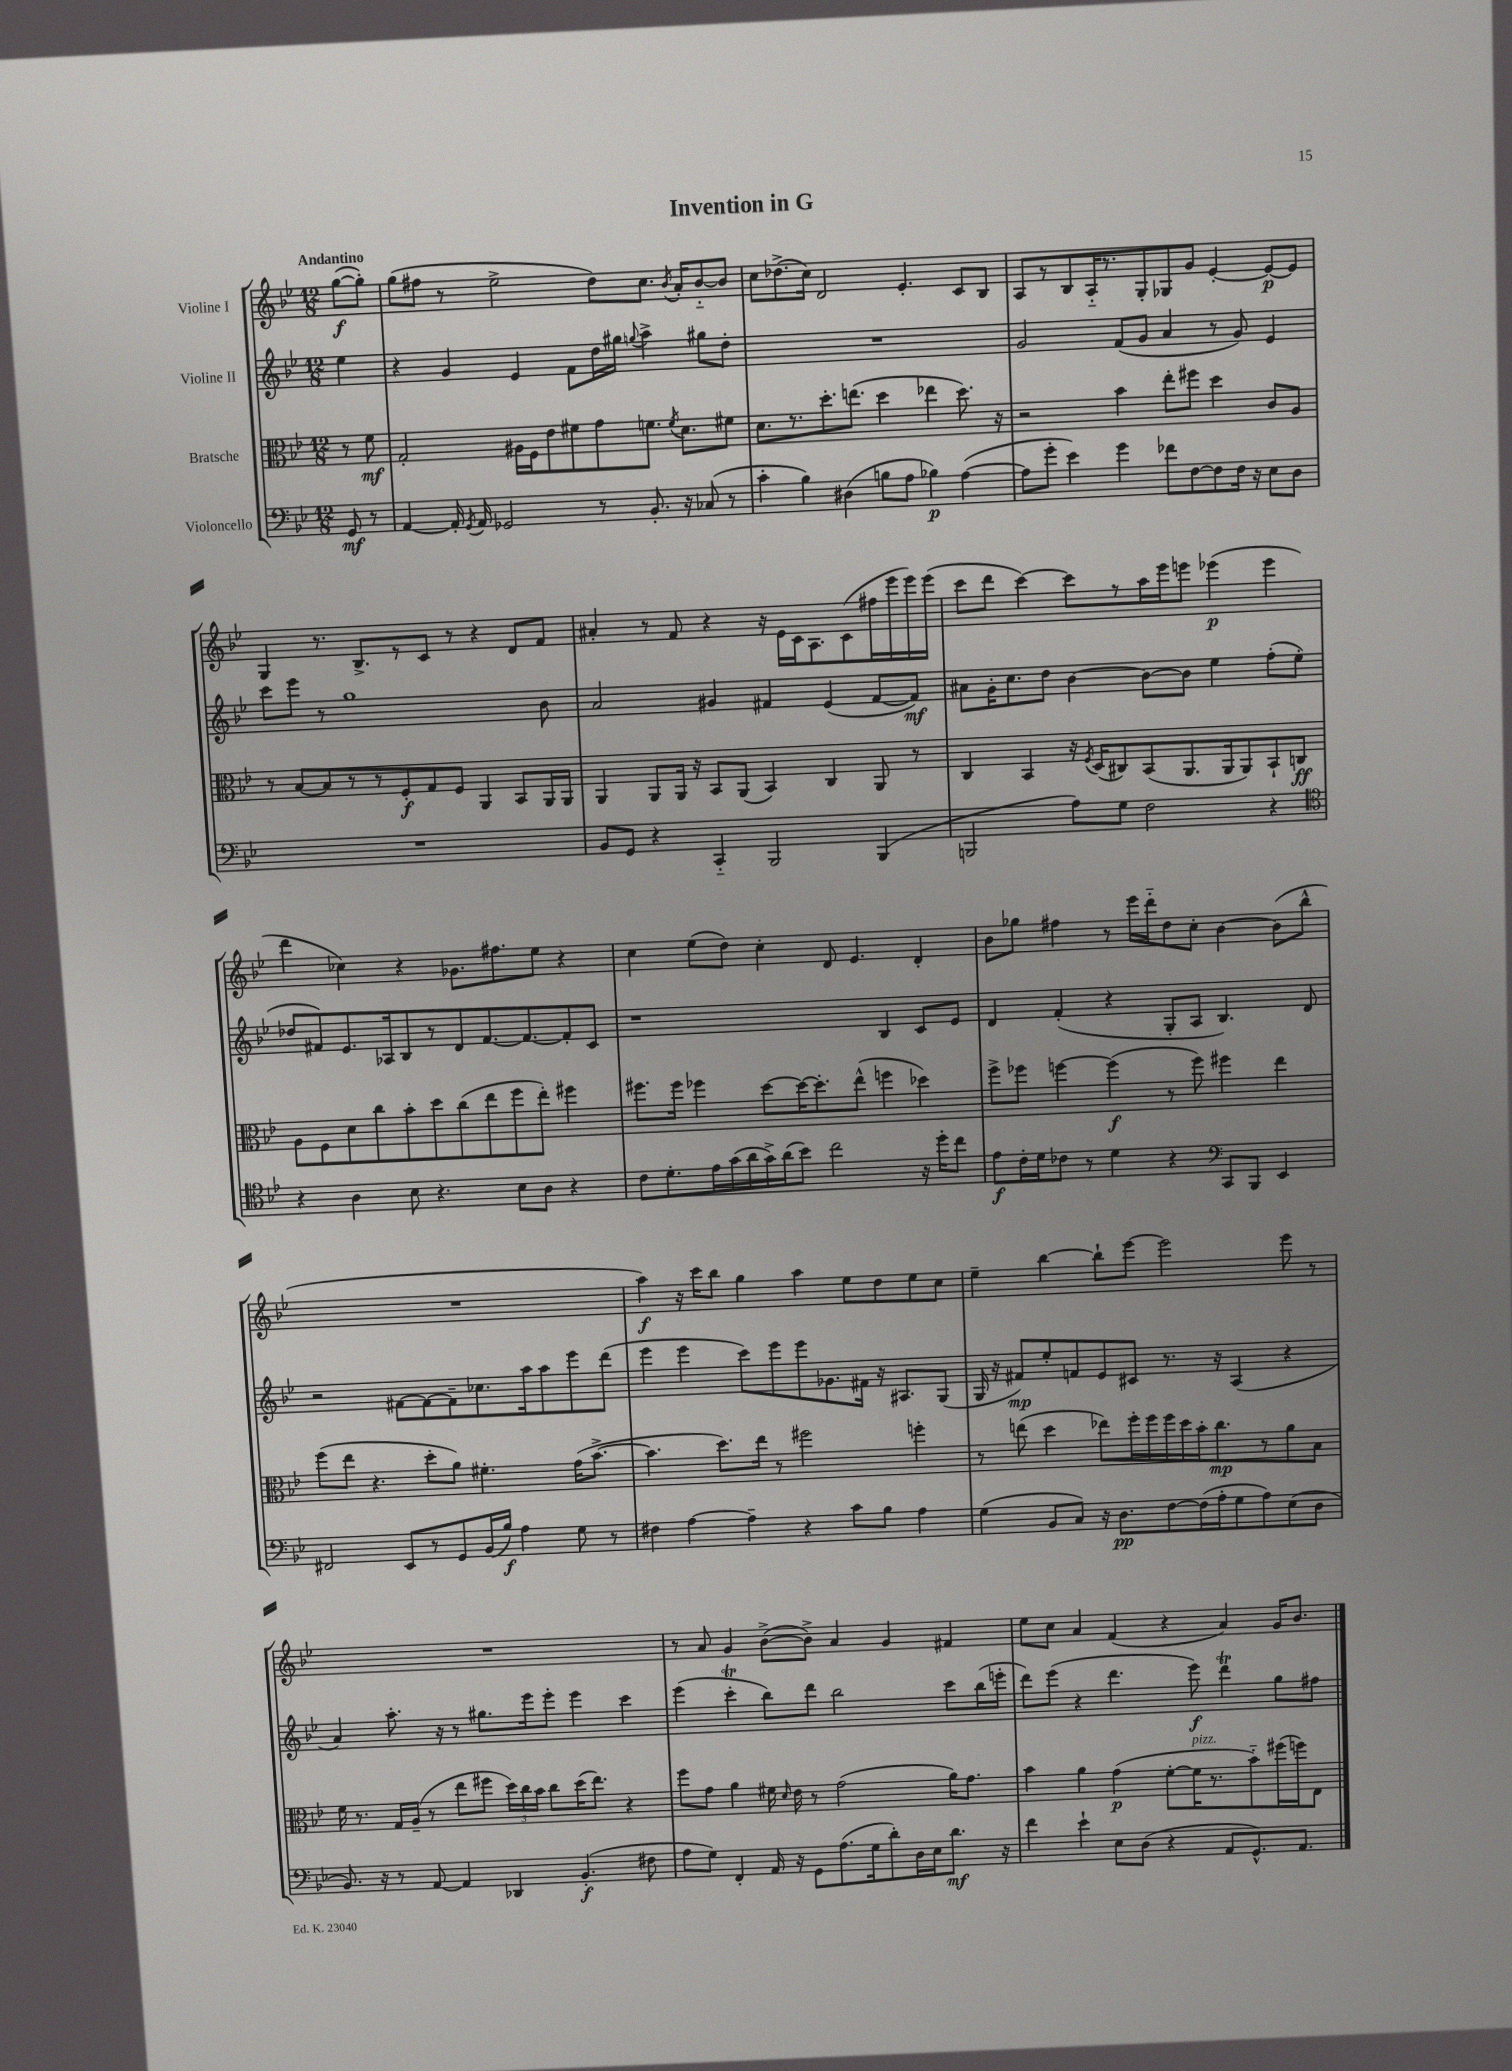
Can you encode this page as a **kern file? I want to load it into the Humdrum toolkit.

**kern	**dynam	**kern	**dynam	**kern	**dynam	**kern	**dynam
*part4	*part4	*part3	*part3	*part2	*part2	*part1	*part1
*staff4	*staff4	*staff3	*staff3	*staff2	*staff2	*staff1	*staff1
*I"Violoncello	*	*I"Bratsche	*	*I"Violine II	*	*I"Violine I	*
*clefF4	*	*clefC3	*	*clefG2	*	*clefG2	*
*k[b-e-]	*	*k[b-e-]	*	*k[b-e-]	*	*k[b-e-]	*
*M12/8	*	*M12/8	*	*M12/8	*	*M12/8	*
=	=	=	=	=	=	=	=
!	!	!	!	!	!	!LO:TX:a:B:t=Andantino	!
8GG/	mf	8r	.	4ee-\	.	([8gg\L	f
8r	.	8f\	mf	.	.	8gg'\J])	.
=1	=1	=1	=1	=1	=1	=1	=1
[4AA/	.	2G'/	.	4r	.	(8gg\L	.
.	.	.	.	.	.	8ff#X\J	.
16AA'/]	.	.	.	4g/	.	8r	.
8qGG/	.	.	.	.	.	.	.
16AA/	.	.	.	.	.	.	.
2GG-X/	.	.	.	.	.	2ee-^\	.
.	.	16A#X\LL	.	4e-/	.	.	.
.	.	16F\J	.	.	.	.	.
.	.	8e-\	.	.	.	.	.
.	.	8f#X\	.	8f\L	.	.	.
8r	.	8g\	.	16dd\L	.	8dd\L)	.
.	.	.	.	16gg#X\JJ	.	.	.
.	.	.	.	8qqggn/	.	.	.
8.BB-'/	.	8.fn\J	.	4aa^\	.	8.cc\J	.
.	.	8qf/	.	.	.	8qb-/	.
16r	.	8.d\L	.	.	.	16a'/KL	.
(8C-X/	.	.	.	8gg#X\L	.	[8b-/	.
8r	.	8f#X\J	.	8dd'\J	.	8b-/J]	.
=2	=2	=2	=2	=2	=2	=2	=2
4c'\	.	8.d\L	.	1.r	.	8cc\L	.
.	.	.	.	.	.	(8.dd-X^\	.
.	.	8.r	.	.	.	.	.
4B-\)	.	.	.	.	.	.	.
.	.	.	.	.	.	16cc\Jk)	.
.	.	8.dd'\	.	.	.	2d/	.
(4D#X\	.	.	.	.	.	.	.
.	.	(8.een\J	.	.	.	.	.
8Bn\L	.	4dd\	.	.	.	.	.
8A\J	.	.	.	.	.	4.e-'/	.
4B-X\)	p	4ee-X\	.	.	.	.	.
([4A\	.	8.dd\)	.	.	.	8c/L	.
.	.	.	.	.	.	8B-/J	.
.	.	16r	.	.	.	.	.
=3	=3	=3	=3	=3	=3	=3	=3
8A\L]	.	2r	.	2g/	.	8A/L	.
8g'\J	.	.	.	.	.	8r	.
4e-\)	.	.	.	.	.	8B-/	.
.	.	.	.	.	.	16A/K	.
.	.	.	.	.	.	8.r	.
4g\	.	4b-\	.	(8f/L	.	.	.
.	.	.	.	8g/J	.	8G'/	.
8f-X\L	.	8ee-'\L	.	4a/	.	8G-X/	.
[8F\	.	8ff#X\J	.	.	.	8g/J	.
8F\]	.	4dd\	.	8r	.	[4e-'/	.
16F\Jk	.	.	.	8g/)	.	.	.
16r	.	.	.	.	.	.	.
8E-\L	.	8c/L	.	4e-/	.	8e-/L_	p
8D\J	.	8A/J	.	.	.	8e-/J]	.
!!LO:LB:g=z
=4	=4	=4	=4	=4	=4	=4	=4
1.r	.	8r	.	8ccc\L	.	4G/	.
.	.	[8B-/L	.	8eee-\J	.	.	.
.	.	8B-/]	.	8r	.	8.r	.
.	.	8r	.	1gg	.	.	.
.	.	.	.	.	.	8.B-^/L	.
.	.	8r	.	.	.	.	.
.	.	8F'/	f	.	.	8r	.
.	.	8G/	.	.	.	8c/J	.
.	.	8F/J	.	.	.	8r	.
.	.	4AA/	.	.	.	4r	.
.	.	8BB-/L	.	.	.	8d/L	.
.	.	16AA/L	.	8b-\	.	8f/J	.
.	.	16AA/JJ	.	.	.	.	.
=5	=5	=5	=5	=5	=5	=5	=5
8BB-/L	.	4AA/	.	2a/	.	4a#X'/	.
8GG/J	.	.	.	.	.	.	.
4r	.	8AA/L	.	.	.	8r	.
.	.	16AA/Jk	.	.	.	8f/	.
.	.	16r	.	.	.	.	.
4CC/	.	8BB-/L	.	4g#X/	.	4r	.
.	.	(8AA/J	.	.	.	.	.
2BBB-/	.	4BB-/)	.	4f#X/	.	16r	.
.	.	.	.	.	.	16e-\LL	.
.	.	.	.	.	.	16c\J	.
.	.	.	.	.	.	8.A\	.
.	.	4C/	.	(4e-/	.	.	.
.	.	.	.	.	.	(8c\	.
(4BBB-/	.	8AA/	.	[8f#/L	.	16ff#X\L	.
.	.	.	.	.	.	16eee-\	.
.	.	8r	.	8f#/J])	mf	16eee-\)	.
.	.	.	.	.	.	(16eee-\JJ	.
=6	=6	=6	=6	=6	=6	=6	=6
2BBBn/	.	4C/	.	8a#X\L	.	8ccc\L	.
.	.	.	.	16g'\K	.	8ddd\J	.
.	.	.	.	8.cc\	.	.	.
.	.	4BB-/	.	.	.	[4ccc\)	.
.	.	.	.	8dd\J	.	.	.
8A\L)	.	16r	.	[4b-\	.	8ccc\L]	.
.	.	8qF/	.	.	.	.	.
.	.	(16D/KL	.	.	.	.	.
8G\J	.	8C#X/)	.	.	.	8r	.
2F\	.	(8BB-/	.	8b-\L_	.	16aa\L	.
.	.	.	.	.	.	16eee-\J	.
.	.	8.AA/	.	8b-\J]	.	8eeen\J	.
.	.	.	.	4ee-\	.	(4eee-X\	p
.	.	16AA/k	.	.	.	.	.
.	.	8AA/)	.	.	.	.	.
4r	.	8BB-`/	.	(8ff'\L	.	4eee-\	.
.	.	8Cn/J	ff	8ee-'\J	.	.	.
!!LO:LB:g=z
=7	=7	=7	=7	=7	=7	=7	=7
*clefC4	*	*	*	*	*	*	*
4r	.	8A\L	.	8dd-X/L	.	4ddd\	.
.	.	8F\	.	8f#X/)	.	.	.
4A\	.	8d\	.	8.e-/	.	4cc-X\)	.
.	.	8cc\	.	.	.	.	.
.	.	.	.	16A-X/k	.	.	.
8B-\	.	8b-'\	.	8B-/	.	4r	.
4.r	.	8dd\	.	8r	.	.	.
.	.	(8cc\	.	8d/	.	8.g-X\L	.
.	.	8ee-\	.	[8.f#/	.	.	.
.	.	.	.	.	.	8.ff#X\	.
8B-\L	.	8ff\	.	.	.	.	.
.	.	.	.	8.f#/_	.	.	.
8A\J	.	8ee-'\J)	.	.	.	8ee-\J	.
4r	.	4ff#X\	.	8f#'/]	.	4r	.
.	.	.	.	8c/J	.	.	.
=8	=8	=8	=8	=8	=8	=8	=8
8c\L	.	8.ff#X\L	.	1r	.	4cc\	.
8.d'\	.	.	.	.	.	.	.
.	.	16ff#\Jk	.	.	.	.	.
.	.	4ff-X\	.	.	.	(8ee-\L	.
16e-\L	.	.	.	.	.	.	.
(16g\	.	.	.	.	.	8dd\J)	.
16a\	.	.	.	.	.	.	.
16g^\)	.	[8dd\L	.	.	.	4cc'\	.
(16a\J	.	.	.	.	.	.	.
8b-\J)	.	16dd\K_	.	.	.	.	.
.	.	8.dd'\]	.	.	.	.	.
2cc\	.	.	.	.	.	8d/	.
.	.	(8ee-^^\J	.	.	.	4.e-/	.
.	.	4ffn\	.	4B-/	.	.	.
16r	.	4dd-X\)	.	8c/L	.	4d'/	.
16dd'\KL	.	.	.	.	.	.	.
8cc\J	.	.	.	8e-/J	.	.	.
=9	=9	=9	=9	=9	=9	=9	=9
8e-\L	f	8ff^\L	.	4d/	.	8b-\L	.
16c'\L	.	8ff-X\J	.	.	.	8gg-X\J	.
16d\J	.	.	.	.	.	.	.
8c-X\J	.	[4ffn\	.	(4f'/	.	4ff#X\	.
8r	.	.	.	.	.	.	.
4d\	.	(4ff\]	f	4r	.	8r	.
.	.	.	.	.	.	16eee-\LL	.
.	.	.	.	.	.	16ddd\J	.
4r	.	8r	.	8G'/L	.	8dd\	.
.	.	8ff\)	.	8A/J	.	8cc'\J	.
*clefF4	*	*	*	*	*	*	*
8CC/L	.	4ff#X\	.	4.B-/)	.	[4b-\	.
8BBB-/J	.	.	.	.	.	.	.
4EE-/	.	4ee-\	.	.	.	(8b-\L]	.
.	.	.	.	8d/	.	8bb-^^\J	.
!!LO:LB:g=z
=10	=10	=10	=10	=10	=10	=10	=10
2FF#X/	.	(8ff\L	.	2r	.	1.r	.
.	.	8ee-\J	.	.	.	.	.
.	.	4.r	.	.	.	.	.
8EE-/L	.	.	.	[8f#X\L	.	.	.
8r	.	8dd'\L	.	8f#\_	.	.	.
8GG/	.	8a\J)	.	8f#~\]	.	.	.
(16BB-/L	.	4.f#X'\	.	8.cc-X\	.	.	.
16B-/JJ)	f	.	.	.	.	.	.
4A\	.	.	.	.	.	.	.
.	.	.	.	16aa\k	.	.	.
.	.	.	.	8aa\	.	.	.
8G\	.	(16g\KL	.	8eee-\	.	.	.
.	.	[8.b-^\J	.	.	.	.	.
8r	.	.	.	(8ddd\J	.	.	.
=11	=11	=11	=11	=11	=11	=11	=11
4F#X\	.	4.b-\]	.	4eee-\	.	4aa\)	f
[4A\	.	.	.	4eee-\	.	16r	.
.	.	.	.	.	.	16ccc\KL	.
.	.	8.dd\L)	.	.	.	8bb-\J	.
4A~\]	.	.	.	8ccc\L)	.	4gg\	.
.	.	16ee-\Jk	.	.	.	.	.
.	.	8r	.	8eee-\	.	.	.
4r	.	2ff#X\	.	8eee-\	.	4aa\	.
.	.	.	.	8.g-X\	.	.	.
8c\L	.	.	.	.	.	8ee-\L	.
.	.	.	.	16f#X\Jk	.	.	.
8B-\J	.	.	.	16r	.	8dd\	.
.	.	.	.	8.A#X/L	.	.	.
4A\	.	4ffn'\	.	.	.	8ee-\	.
.	.	.	.	(8G/J	.	8cc\J	.
=12	=12	=12	=12	=12	=12	=12	=12
(4G\	.	8r	.	16G/	.	4ee-~\	.
.	.	.	.	16r	.	.	.
.	.	(8een\	.	8f#X/L)	mp	.	.
8BB-/L	.	4dd\	.	8ee-'/	.	[4bb-\	.
8C/J)	.	.	.	8fn/	.	.	.
16r	.	8ee-X\L)	.	8e-/	.	8bb-`\L]	.
8.D\L	pp	.	.	.	.	.	.
.	.	16ff'\L	.	8c#X/J	.	[8eee-\J	.
.	.	16ff\	.	.	.	.	.
[8F\	.	16ff\	.	8.r	.	2eee-\]	.
.	.	16dd\	.	.	.	.	.
(16F\L]	.	16b-'\J	.	.	.	.	.
16A'\J	.	8.cc\	mp	16r	.	.	.
8G\	.	.	.	(4A/	.	.	.
8A\)	.	8r	.	.	.	.	.
(8E-\	.	8a\	.	4r	.	8eee-\	.
8D\J	.	8B-\J	.	.	.	8r	.
!!LO:LB:g=z
=13	=13	=13	=13	=13	=13	=13	=13
8.BB-/)	.	16f\	.	4a/)	.	1.r	.
.	.	8.r	.	.	.	.	.
16r	.	.	.	.	.	.	.
8r	.	16G/LL	.	8.aa'\	.	.	.
.	.	(16A~/JJ	.	.	.	.	.
[8AA/	.	8r	.	.	.	.	.
.	.	.	.	16r	.	.	.
4AA/]	.	8ee-\L	.	8r	.	.	.
.	.	8ff#X\J	.	8.gg#X\L	.	.	.
4DD-X/	.	24dd\LL)	.	.	.	.	.
.	.	24cc\	.	.	.	.	.
.	.	.	.	16eee-\k	.	.	.
.	.	24b-\JJ	.	.	.	.	.
.	.	8cc\L	.	8eee-'\J	.	.	.
(4.BB-'/	f	(16dd\K	.	4eee-\	.	.	.
.	.	8.ee-\J)	.	.	.	.	.
.	.	4r	.	4ccc\	.	.	.
8F#X\	.	.	.	.	.	.	.
=14	=14	=14	=14	=14	=14	=14	=14
8A\L	.	8ff\L	.	(4eee-\	.	8r	.
8G\J)	.	8g\J	.	.	.	8a/	.
4FF'/	.	4a\	.	4cccT'\	.	4g/	.
16AA/	.	16f#X\	.	8bb-\L)	.	([8b-^\L	.
.	.	16qqd/	.	.	.	.	.
16r	.	16e-\	.	.	.	.	.
8GG\L	.	8r	.	8ddd\J	.	8b-^\J])	.
(8.A\	.	(2g\	.	2bb-\	.	4a/	.
16G\k	.	.	.	.	.	.	.
8d'\)	.	.	.	.	.	4g/	.
16D\L	.	.	.	.	.	.	.
16E-\J	.	.	.	.	.	.	.
8.d\J	mf	16a\KL)	.	8ccc\L	.	4f#X/	.
.	.	8.g\J	.	.	.	.	.
.	.	.	.	(16bb-\L	.	.	.
16r	.	.	.	16eeen'\JJ	.	.	.
=15	=15	=15	=15	=15	=15	=15	=15
4f\	.	4b-\	.	8ddd\L)	.	8ee-\L	.
.	.	.	.	(8eee-\J	.	8cc\J	.
4e-`\	.	4a\	.	4r	.	4a/	.
8E-\L	.	(4g\	p	4.ddd\	.	(4f/	.
(8D\J	.	.	.	.	.	.	.
4r	.	[8f'\L	.	.	.	4r	.
!	!	!LO:TX:a:i:t=pizz.	!	!	!	!	!
.	.	16f\K]	.	8eee-\)	f	.	.
.	.	8.r	.	.	.	.	.
8AA/L	.	.	.	4dddt\	.	4a/)	.
8.GG^^/)	.	8b-\)	.	.	.	.	.
.	.	(16ff#X\L	.	8gg\L	.	16g/KL	.
8.AA/J	.	16ffn\J)	.	.	.	8.b-/J	.
.	.	8E-\J	.	8ff#X\J	.	.	.
==	==	==	==	==	==	==	==
*-	*-	*-	*-	*-	*-	*-	*-
